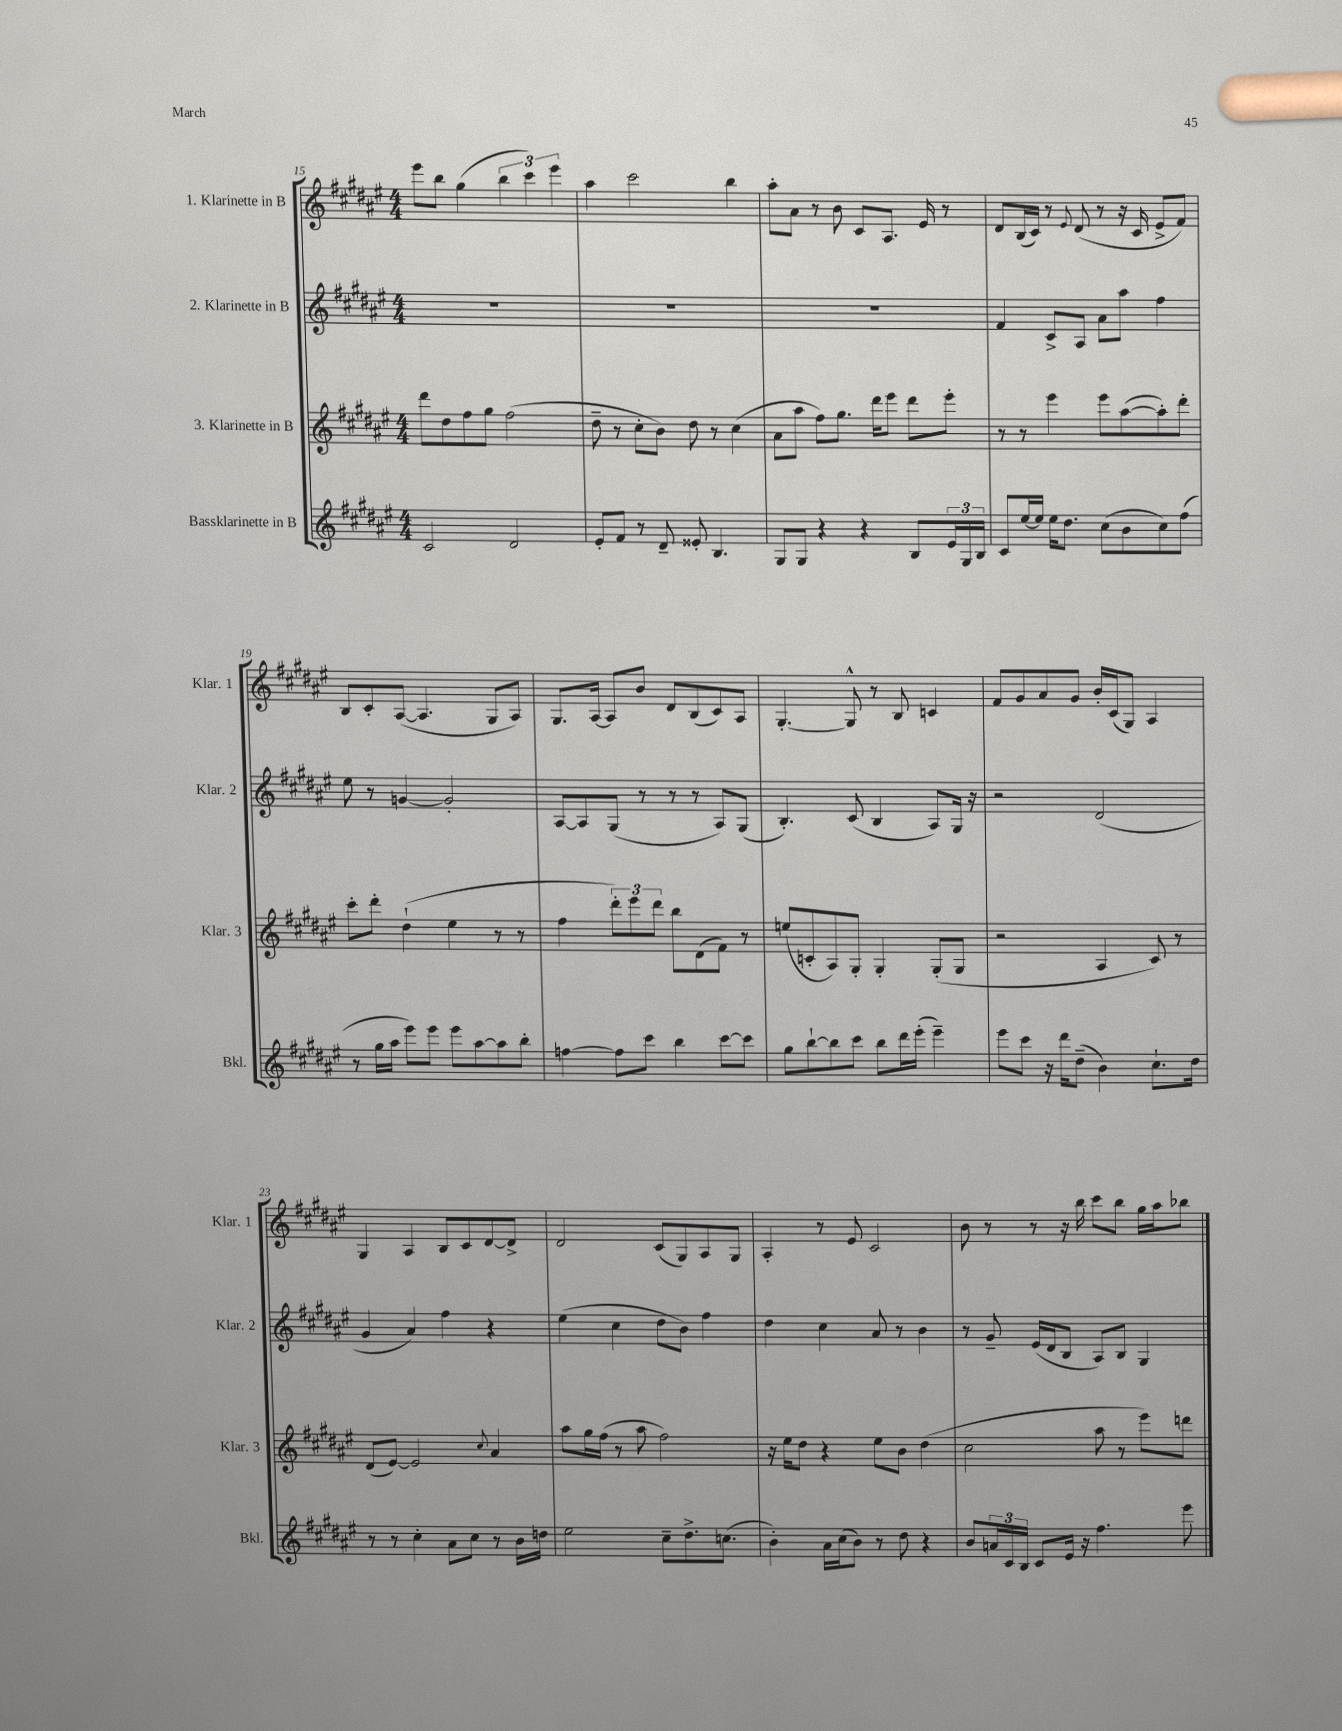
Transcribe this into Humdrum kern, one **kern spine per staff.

**kern	**kern	**kern	**kern
*staff4	*staff3	*staff2	*staff1
*clefG2	*clefG2	*clefG2	*clefG2
*k[f#c#g#d#a#e#]	*k[f#c#g#d#a#e#]	*k[f#c#g#d#a#e#]	*k[f#c#g#d#a#e#]
*M4/4	*M4/4	*M4/4	*M4/4
2c#/	8ddd#\L	1r	8eee#\L
.	8dd#\	.	8bb\J
.	8ff#\	.	(4gg#\
.	8gg#\J	.	.
2d#/	(2ff#\	.	6bb\
.	.	.	6ccc#\)
.	.	.	6eee#\
=	=	=	=
8e#'/L	8dd#~\	1r	4aa#\
8f#/J	8r	.	.
8r	8cc#'\L	.	2ccc#\
8d#~/	8b\J)	.	.
8e##'/	8dd#\	.	.
4.B/	8r	.	.
.	(4cc#\	.	4bb\
=	=	=	=
8G#/L	8a#\L	1r	8aa#'\L
8G#/J	8aa#\J	.	8a#\J
4r	8ff#\L)	.	8r
.	8.gg#\J	.	8b\
4r	.	.	8c#/L
.	16ddd#\LK	.	.
.	8eee#\J	.	8.A#/J
8B/L	8ddd#\L	.	.
.	.	.	16e#/
24e#/L	8eee#'\J	.	8r
24G#/	.	.	.
24B/JJ	.	.	.
=	=	=	=
8c#/L	8r	4f#/	8d#/L
[16ee#/L	8r	.	(16B/L
16ee#/]JJ	.	.	16c#/JJ)
16ee#\LK	4eee#\	8c#^/L	8r
8.dd#\J	.	.	.
.	.	.	8qqe#/
.	.	8A#/J	(8d#/
(8cc#\L	8eee#\L	8a#\L	8r
8b\	([8aa#\	8aa#\J	16r
.	.	.	16c#/
8cc#\)	8aa#'\])	4ff#\	8e#^/L
(8ff#\J	8ddd#'\J	.	8f#/J)
=	=	=	=
8r	8ccc#'\L	8ee#\	8B/L
16gg#\LL	8ddd#'\J	8r	8c#'/
16aa#\JJ	.	.	.
8eee#\L)	(4dd#`\	[4g/	([8A#/J
8eee#\J	.	.	4.A#/]
8eee#\L	4ee#\	2g'/]	.
[8aa#\	.	.	.
8aa#\]	8r	.	8G#/L
8bb'\J	8r	.	8A#/J)
=	=	=	=
[4ff\	4ff#\	[8A#/L	8.G#/L
.	.	8A#/]	.
.	.	.	[16A#/Jk
8ff\]L	12ddd#'\L)	(8G#/J	8A#/]L
.	12eee#\	.	.
8ccc#\J	.	8r	8b/J
.	12ddd#\J	.	.
4bb\	8bb\L	8r	8d#/L
.	(8d#\	8r	(8B/
[8ccc#\L	8f#\J)	8A#/L)	8c#/)
8ccc#\]J	8r	(8G#/J	8A#/J
=	=	=	=
8gg#\L	(8ee/L	4.B'/)	[4.G#'/
[8bb`\	8c'/	.	.
8bb\]	8A#/)	.	.
8ccc#\J	8G#'/J	(8c#/	8G#^^/]
8bb\L	4G#'/	4B/	8r
16ddd#\L	.	.	8B/
(16eee#'\JJ	.	.	.
4eee#~\)	(8G#'/L	8A#/L)	4c/
.	8G#/J	16G#/Jk	.
.	.	16r	.
=	=	=	=
8eee#\L	2r	2r	8f#/L
8ccc#\J	.	.	8g#/
16r	.	.	8a#/
16ddd#\LK	.	.	.
(8dd#~\J	.	.	8g#/J
4b\)	4A#/	(2d#/	16b'/LL
.	.	.	(16c#/J
.	.	.	8G#/J)
8.cc#`\L	8c#/)	.	4A#/
.	8r	.	.
16dd#\Jk	.	.	.
=	=	=	=
8r	(8d#/L	4g#/	4G#/
8r	[8e#/J)	.	.
4cc#'\	2e#/]	4a#/)	4A#/
8a#\L	.	4ff#\	8B/L
8cc#\J	.	.	8c#/
.	8qqcc#/	.	.
8r	4a#/	4r	[8d#/
16b\LL	.	.	8d#^/]J
16dd\JJ	.	.	.
=	=	=	=
2ee#\	8aa#\L	(4ee#\	2d#/
.	16gg#\L	.	.
.	(16ff#\JJ	.	.
.	8r	4cc#\	.
.	8aa#\	.	.
8cc#~\L	2ff#\)	8dd#\L	(8c#/L
8.dd#^\	.	8b\J)	8G#/)
.	.	4ff#\	8A#/
(8.cc\J	.	.	.
.	.	.	8G#/J
=	=	=	=
4b'\)	16r	4dd#\	4A#'/
.	16ee#\LK	.	.
.	8dd#\J	.	.
16a#\LL	4r	4cc#\	8r
(16cc#\J	.	.	.
8b\J)	.	.	8e#/
8r	8ee#\L	8a#/	2c#/
8dd#\	8b\J	8r	.
4r	(4dd#\	4b\	.
=	=	=	=
8b/L	2cc#\	8r	8b\
24a/L	.	8g#~/	8r
24c#/	.	.	.
24B/JJ	.	.	.
8c#/L	.	(16e#/LL	8r
.	.	16d#/J	.
16e#/Jk	.	8B/J	16r
16r	.	.	16bb\
4.ff#\	8aa#\	8A#/L)	8ccc#\L
.	8r	8B/J	8bb\J
.	8eee#\L)	4G#/	16gg#\LL
.	.	.	16aa#\J
8eee#\	8ddd\J	.	8bb-\J
==	==	==	==
*-	*-	*-	*-
